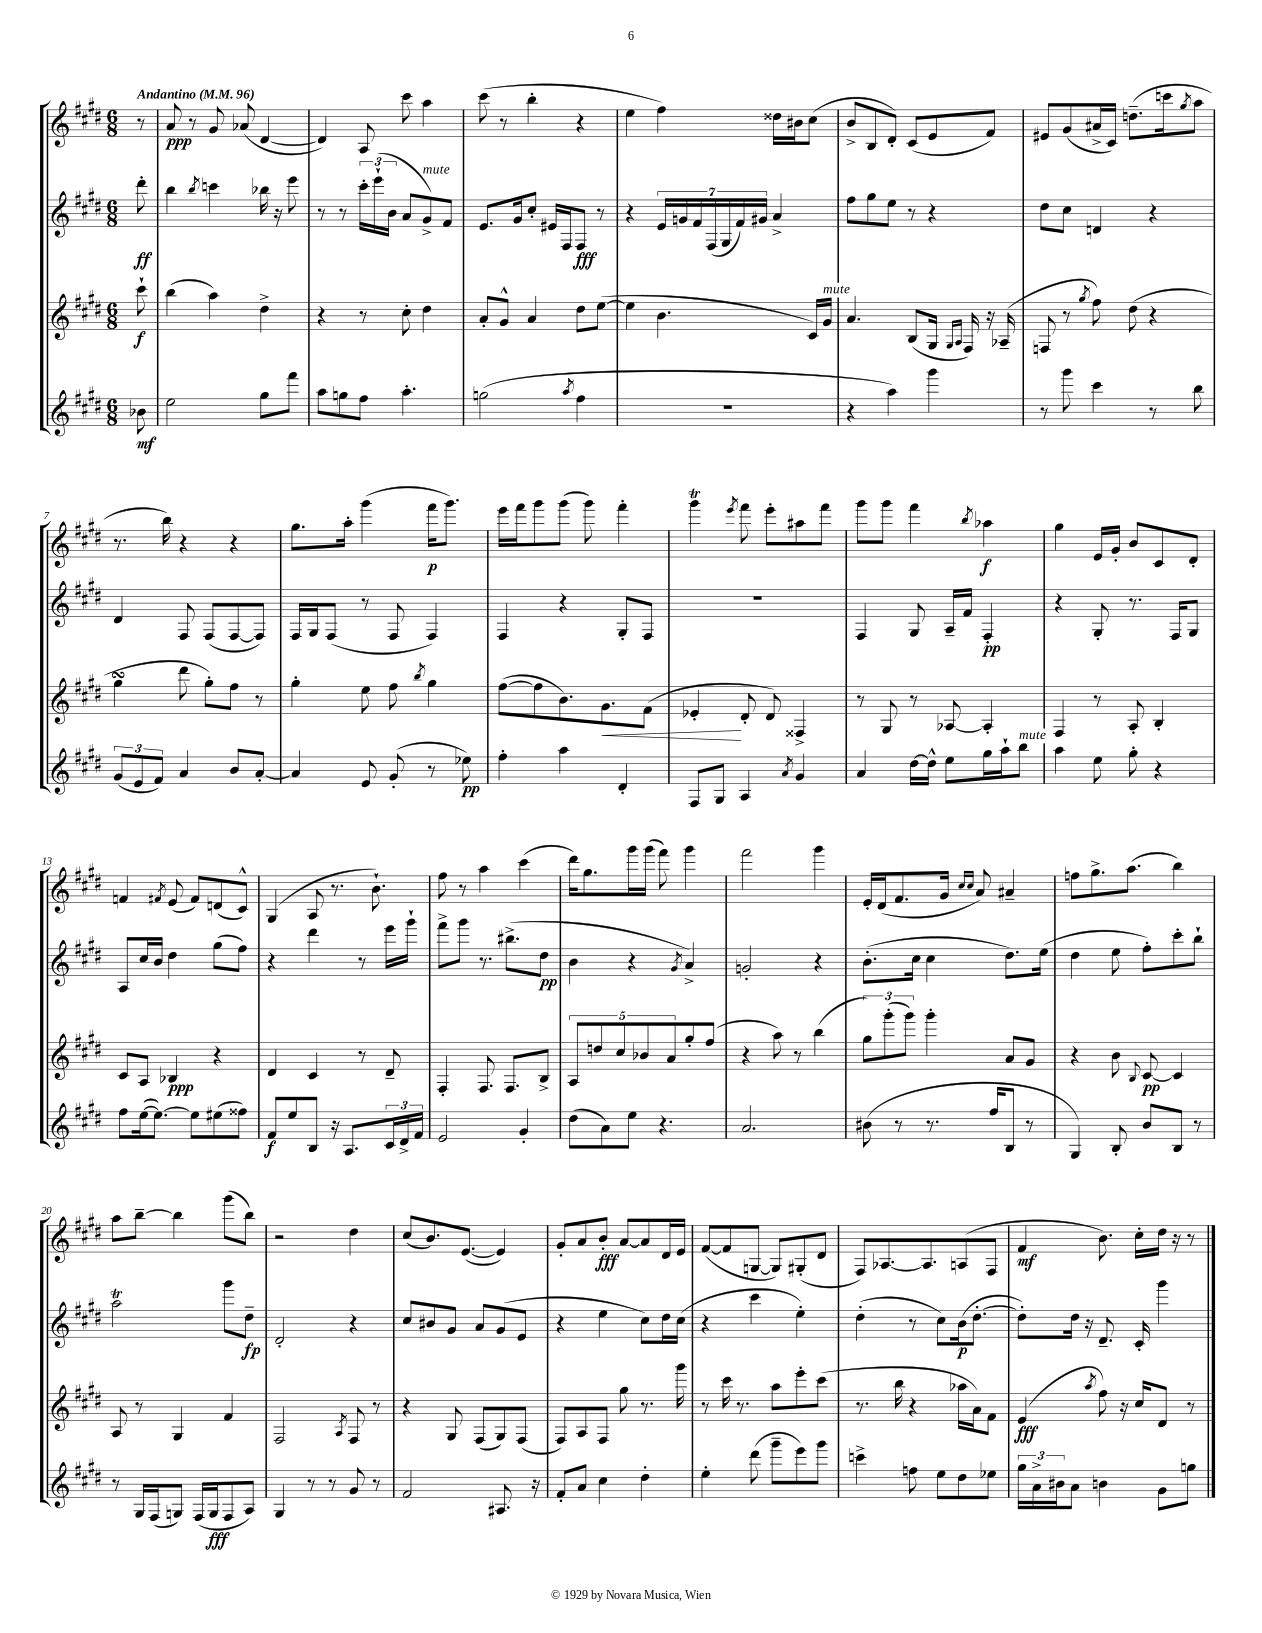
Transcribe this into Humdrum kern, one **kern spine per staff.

**kern	**kern	**kern	**kern
*staff4	*staff3	*staff2	*staff1
*clefG2	*clefG2	*clefG2	*clefG2
*k[f#c#g#d#]	*k[f#c#g#d#]	*k[f#c#g#d#]	*k[f#c#g#d#]
*M6/8	*M6/8	*M6/8	*M6/8
*MM96	*MM96	*MM96	*MM96
8b-	8ccc#`	8ddd#'	8r
=	=	=	=
2ee	(4bb	4bb	8a
.	.	.	8r
.	.	8qbb	.
.	4aa)	4ccc	8g#
.	.	.	(8a-
8gg#	4dd#^	16bb-	[4d#
.	.	16r	.
8fff#	.	8eee	.
=	=	=	=
8aa	4r	8r	4d#])
8gg	.	8r	.
8ff#	8r	24ccc#'	8A
.	.	(24eee`	.
.	.	24b	.
4.aa'	8cc#'	8a	8ccc#
.	4dd#	8g#^)	4aa
.	.	8f#	.
=	=	=	=
(2gg	8a'	8.e	(8ccc#
.	8g#^^	.	8r
.	.	16g#	.
.	4a	8cc#'	4bb'
.	.	16e#	.
.	.	16F#	.
8qaa	.	.	.
4ff#	8dd#	8F#	4r
.	([8ee	8r	.
=	=	=	=
2.r	4ee]	4r	4ee
.	4.b	28e	4ff#)
.	.	28g	.
.	.	28f#	.
.	.	(28F#	.
.	.	28G#	.
.	.	28f#)	.
.	.	28g#	.
.	.	4a^	16dd##
.	.	.	16b#
.	16c#)	.	(8cc#
.	16g#	.	.
=	=	=	=
4r	4.a	8ff#	8b^
.	.	8gg#	8B
4aa)	.	8ee	8d#')
.	(8B	8r	(8c#
4ggg#	16G#	4r	8e
.	16qqG#	.	.
.	16qqA	.	.
.	16F#)	.	.
.	16r	.	8f#)
.	(16A-~	.	.
=	=	=	=
8r	8F	8dd#	8e#
8ggg#	8r	8cc#	(8g#
.	8qgg#	.	.
4ccc#	8ff#)	4d	16a#^
.	.	.	16c#)
.	(8dd#	.	(8.dd~
8r	4r	4r	.
.	.	.	16ccc
.	.	.	8qgg#
8bb	.	.	8aa
=	=	=	=
(12g#	4gg#	4d#	8.r
12e	.	.	.
12f#)	.	.	.
.	.	.	16bb)
4a	8ddd#	8F#	4r
.	8gg#')	(8F#	.
8b	8ff#	[8F#	4r
[8a'	8r	8F#])	.
=	=	=	=
4a]	4gg#'	16F#	8.gg#
.	.	16G#	.
.	.	(8F#	.
.	.	.	16aa'
8e	8ee	8r	(4ggg#
(8g#'	8ff#	8F#	.
.	8qbb	.	.
8r	4gg#	4F#)	16fff#
.	.	.	8.ggg#)
8ee-)	.	.	.
=	=	=	=
4ff#'	([8ff#	4F#	16eee
.	.	.	16fff#
.	8ff#]	.	8ggg#
4aa	8.b)	4r	(8ggg#
.	.	.	8ggg#)
.	8.g#	.	.
4d#'	.	8G#'	4fff#'
.	(8f#	8F#	.
=	=	=	=
8F#	4e-'	2.r	4ggg#
8G#	.	.	.
.	.	.	8qeee
4A	8d#'	.	8fff#
.	8d#)	.	8eee'
8qa	.	.	.
4g#	4F##^	.	8aa#
.	.	.	8fff#
=	=	=	=
4a	8r	4F#	8ggg#
.	8G#	.	8ggg#
[16dd#	8r	8G#	4fff#
16dd#^^]	.	.	.
8ee	[8A-	16A~	.
.	.	16f#	.
.	.	.	8qbb
16gg#	4A-']	4F#'	4aa-
16aa`	.	.	.
8bb	.	.	.
=	=	=	=
4aa	4F#	4r	4gg#
8ee	8r	8G#'	16e
.	.	.	16g#'
8gg#'	8A'	8.r	8b
4r	4B'	.	8c#
.	.	16F#	.
.	.	8G#	8d#'
=	=	=	=
8ff#	8c#	8A	4f
([16ee	8A	16cc#	.
8.ee_)	.	16b	.
.	.	.	8qf#
.	4B-	4dd#	(8e
8ee]	.	.	8f#)
(8ee#	4r	(8gg#	(8d
8ff##)	.	8ff#)	8c#^^)
=	=	=	=
8f#	4d#	4r	(4G#
8ee	.	.	.
8B	4c#	4ddd#	8A
16r	.	.	8.r
8.A	.	.	.
.	8r	8r	.
.	.	.	8.b`)
24c#	8d#~	16eee	.
24d#^	.	.	.
.	.	16ggg#`	.
24f#	.	.	.
=	=	=	=
2e	4F#'	8fff#^	8ff#
.	.	8ggg#	8r
.	8.F#	8.r	4aa
.	8.F#	(8.bb#^	.
4g#'	.	.	(4ccc#
.	8B^	8dd#	.
=	=	=	=
(8dd#	10A	4b	16ddd#)
.	.	.	8.gg#
.	10dd	.	.
8a)	.	.	.
.	10cc#	.	.
8ee	.	4r	16ggg#
.	10b-	.	.
.	.	.	(16ggg#
4.r	.	.	8fff#)
.	10a	.	.
.	.	8qg#	.
.	8gg#'	4a^)	4ggg#
.	(8ff#	.	.
=	=	=	=
2.a	4r	2g'	2fff#
.	8aa)	.	.
.	8r	.	.
.	(4bb	4r	4ggg#
=	=	=	=
(8b#	12gg#)	(8.b'	16e'
.	.	.	(16d#
.	(12ggg#'	.	.
8r	.	.	8.f#
.	12ggg#)	.	.
.	.	16cc#	.
8.r	4ggg#'	4cc#	.
.	.	.	16g#
.	.	.	16qqcc#
.	.	.	16qqcc#
.	.	.	8a)
16ff#	.	.	.
8B	8a	8.dd#)	4a#~
8r	8g#	.	.
.	.	(16ee	.
=	=	=	=
4G#)	4r	4dd#	8ff
.	.	.	8.gg#^
8B'	8b	8ee	.
.	.	.	(8.aa
.	8qqB	.	.
8b	[8c#	8ff#')	.
8B	4c#]	8ccc#'	4bb)
8r	.	8bb`	.
=	=	=	=
8r	8A	2aa	8aa
16G#	8r	.	[8bb~
(16F#	.	.	.
8G)	4G#	.	4bb]
(16F#	.	.	.
16G	.	.	.
8F#	4f#	8ggg#	(8ggg#
8A)	.	8dd#~	8bb)
=	=	=	=
4G#	2F#	2d#'	2r
8r	.	.	.
8r	.	.	.
.	8qA	.	.
8g#	8F#	4r	4dd#
8r	8r	.	.
=	=	=	=
2f#	4r	8cc#	(8cc#
.	.	8b#	8.b)
.	8G#	8g#	.
.	.	.	([8.e
.	(8F#	8a	.
8.A#	8G#)	(8g#	4e])
.	(8F#	8e	.
16r	.	.	.
=	=	=	=
8f#'	8F#)	4r	8g#'
8a	8A	.	8a
4cc#	8F#	4ee	8b'
.	8gg#	.	[8a
4dd#'	8.r	8cc#)	8a]
.	.	16dd#	16d#
.	16ggg#	(16cc#	16e
=	=	=	=
4ee'	8r	4r	([8f#
.	16ccc#	.	8f#]
.	8.r	.	.
(8ddd#	.	4ccc#	[8G
8ggg#~	8aa	.	8G])
8eee)	8eee'	4ee')	(8G#'
8ggg#	(8ccc#	.	8d#
=	=	=	=
4ccc^	8.r	(4dd#'	8F#)
.	.	.	[8.A-
.	16bb	.	.
8ff	4r	8r	.
.	.	.	8.A-]
8ee	.	8cc#)	.
8dd#	16aa-	(16b	(8A
.	16a)	[8.dd#'	.
8ee-	8f#	.	8F#
=	=	=	=
24gg#	(4e	8dd#'])	4f#
24a^	.	.	.
24b#	.	.	.
8a	.	16dd#	.
.	.	16r	.
.	8qaa	.	.
4b	8ff#)	8.d#~	8.b)
.	16r	.	.
.	16cc#	16c#'	16cc#'
8g#	8d#	4ggg#	16dd#
.	.	.	16r
8gg	8r	.	8r
==	==	==	==
*-	*-	*-	*-
